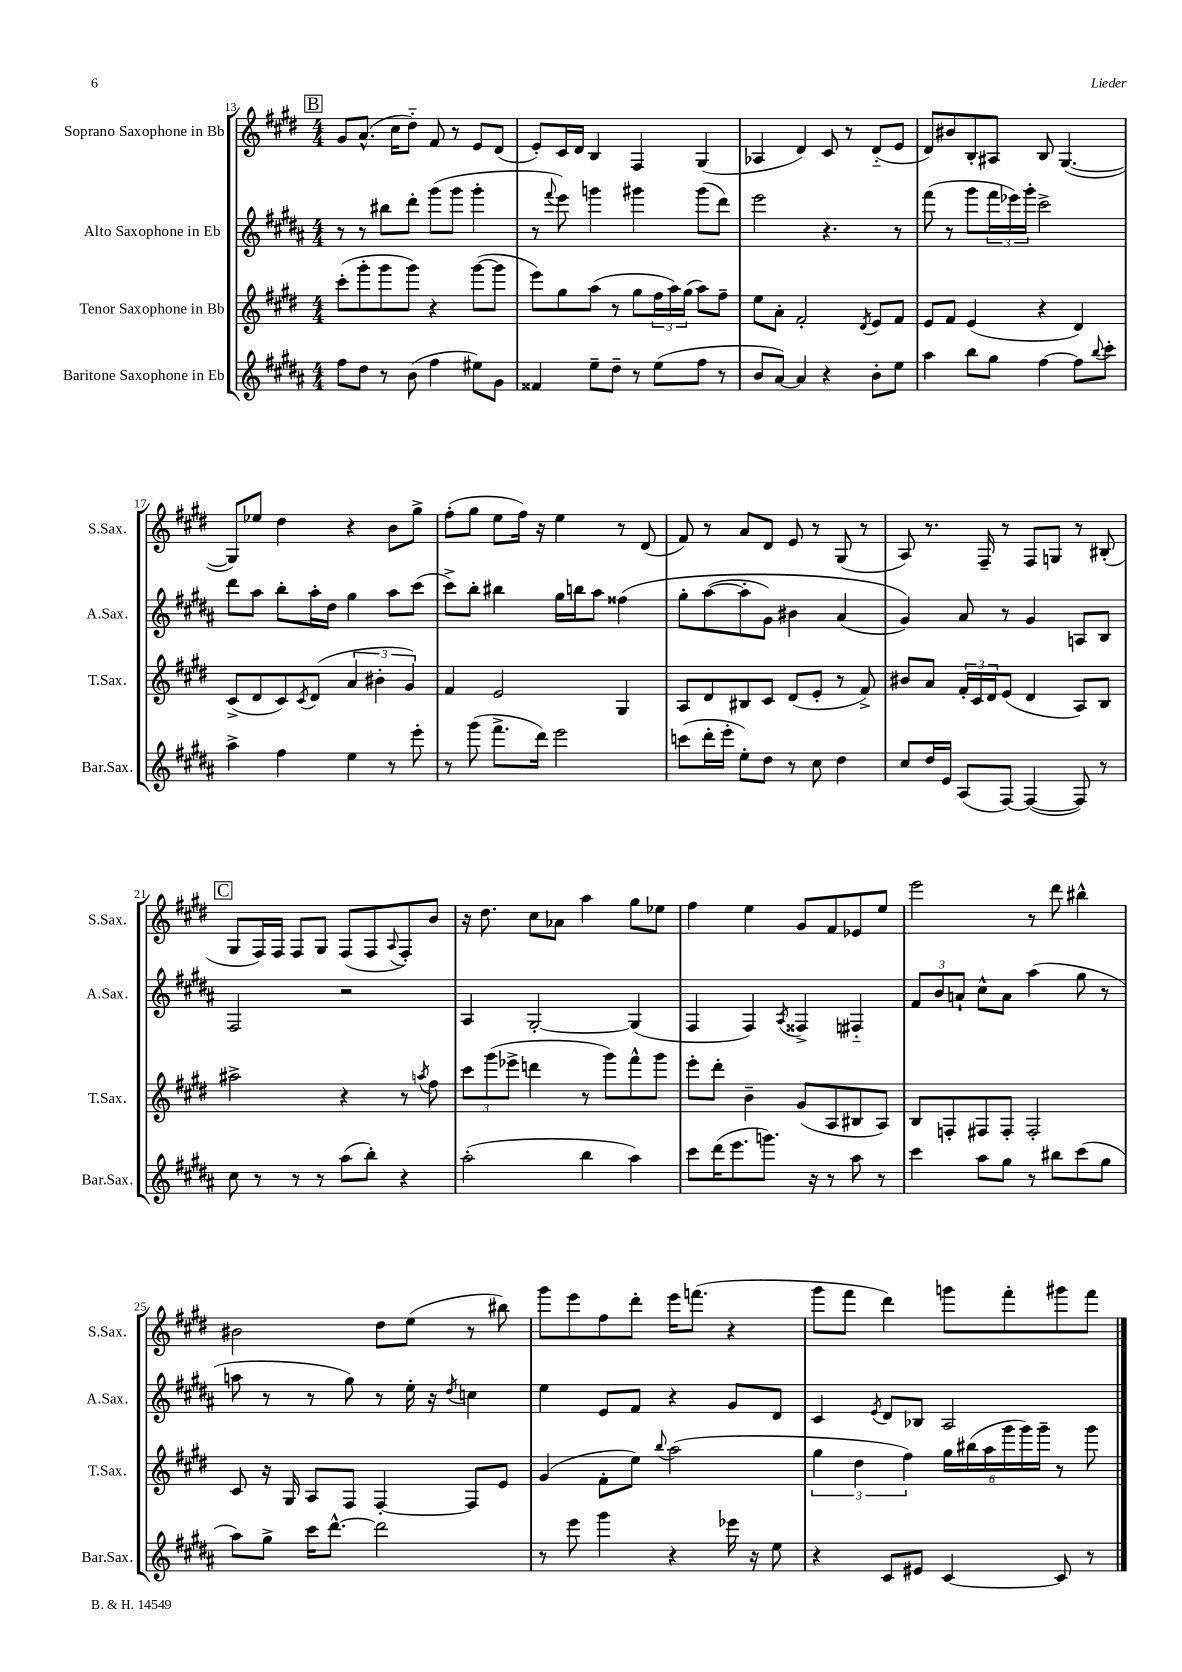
<<
\new StaffGroup <<
\new Staff = "s0" \with { instrumentName = "Soprano Saxophone in Bb" shortInstrumentName = "S.Sax." } {
    \clef treble \key e \major \numericTimeSignature \time 4/4
    \mark \markup { \box "B" } gis'8 a'8.-^( cis''16 dis''8-_) fis'8 r8 e'8 dis'8( |
    e'8-.) cis'16 dis'16 b4 fis4 gis4( |
    aes4 dis'4) cis'8 r8 dis'8-_( e'8 |
    dis'8) bis'8 b8-. ais8 b8 gis4.~( |
    gis8) ees''8 dis''4 r4 b'8 gis''8-> |
    fis''8-.( gis''8 e''8 fis''16) r16 e''4 r8 dis'8( |
    fis'8) r8 a'8 dis'8 e'8 r8 gis8( r8 |
    a8) r8. fis16-- r8 fis8 g8 r8 bis8-.( |
    \mark \markup { \box "C" } gis8 fis16) fis16 fis8 gis8 fis8( fis8 \appoggiatura { a8 } fis8-.) b'8 |
    r16 dis''8. cis''8 aes'8 a''4 gis''8 ees''8 |
    fis''4 e''4 gis'8 fis'8 ees'8 e''8 |
    e'''2 r8 dis'''8 bis''4-^ |
    bis'2 dis''8 e''8( r8 bis''8) |
    gis'''8 e'''8 fis''8 dis'''8-. e'''16 f'''8.( r4 |
    gis'''8 fis'''8 dis'''4) g'''8 fis'''8-. gis'''8 fis'''8 \bar "|." |
}
\new Staff = "s1" \with { instrumentName = "Alto Saxophone in Eb" shortInstrumentName = "A.Sax." } {
    \clef treble \key b \major \numericTimeSignature \time 4/4
    \mark \markup { \box "B" } r8 r8 bis''8 dis'''8-. gis'''8( gis'''8 gis'''4-. |
    r8 \appoggiatura { fis'''8 } e'''8) g'''4 gis'''4 gis'''8( dis'''8) |
    e'''2 r4. r8 |
    fis'''8( r8 gis'''8 \tuplet 3/2 { fis'''16 ees'''16) gis'''16-. } cis'''2-> |
    dis'''8 ais''8 b''8-. ais''16-. dis''16 gis''4 ais''8 cis'''8( |
    cis'''8->) b''8-. bis''4 gis''16 b''16 ais''8 fisis''4\( |
    gis''8-. ais''8~( ais''8-. gis'8) bis'4 ais'4( |
    gis'4)\) ais'8 r8 gis'4 a8 b8 |
    \mark \markup { \box "C" } fis2 r2 |
    ais4 gis2~-. gis4( |
    fis4 fis4) \acciaccatura { ais8 } fisis4-> fis4-_ |
    \tuplet 3/2 { fis'8 b'8 a'8-! } cis''8-^ a'8 ais''4( gis''8 r8 |
    a''8 r8 r8 gis''8) r8 e''16-. r16 \acciaccatura { dis''8 } c''4 |
    e''4 e'8 fis'8 r4 gis'8 dis'8 |
    cis'4 \acciaccatura { e'8 } dis'8 bes8 ais2 \bar "|." |
}
\new Staff = "s2" \with { instrumentName = "Tenor Saxophone in Bb" shortInstrumentName = "T.Sax." } {
    \clef treble \key e \major \numericTimeSignature \time 4/4
    \mark \markup { \box "B" } cis'''8-.( gis'''8-. gis'''8 gis'''8) r4 gis'''8~( gis'''8 |
    e'''8) gis''8 a''8( r8 gis''8 \tuplet 3/2 { fis''16 a''16) gis''16( } a''8) fis''8-- |
    e''8 a'8-. fis'2-. \acciaccatura { dis'8 } e'8 fis'8 |
    e'8 fis'8 e'4( r4 dis'4) |
    cis'8->( dis'8 cis'8) \acciaccatura { cis'8 } dis'8( \tuplet 3/2 { a'4 bis'4-. gis'4) } |
    fis'4 e'2 gis4 |
    a8 dis'8 bis8 cis'8 dis'8( e'8-. r8 fis'8->) |
    bis'8 a'8 \tuplet 3/2 { fis'16-. cis'16 dis'16 } e'8( dis'4 a8) b8 |
    \mark \markup { \box "C" } ais''2-> r4 r8 \acciaccatura { a''8 } fis''8 |
    \tuplet 3/2 { cis'''8 gis'''8( ees'''8-> } d'''4 r8 gis'''8) fis'''8-^ gis'''8 |
    e'''8-. dis'''8-. b'4-- gis'8( a8 bis8 a8) |
    b8 f8-. fis8 fis8-. fis2-. |
    cis'8 r16 gis16 a8 fis8 fis4~-. fis8 e'8 |
    gis'4( fis'8-. e''8) \appoggiatura { b''8 } a''2( |
    \tuplet 3/2 { gis''4 dis''4 fis''4) } \tuplet 6/4 { gis''16 bis''16( a''16 gis'''16 gis'''16) gis'''16-- } r8 gis'''8 \bar "|." |
}
\new Staff = "s3" \with { instrumentName = "Baritone Saxophone in Eb" shortInstrumentName = "Bar.Sax." } {
    \clef treble \key b \major \numericTimeSignature \time 4/4
    \mark \markup { \box "B" } fis''8 dis''8 r8 b'8( fis''4 eis''8) gis'8 |
    fisis'4 e''8-- dis''8-- r8 e''8( fis''8 r8 |
    b'8 ais'8~) ais'4 r4 b'8-. e''8 |
    ais''4 b''8 gis''8 fis''4~ fis''8 \appoggiatura { b''8 } cis'''8-. |
    ais''4-> fis''4 e''4 r8 e'''8-. |
    r8 gis'''8( fis'''8.-> dis'''16) e'''2 |
    c'''8( dis'''16-. e'''16-. e''8-.) dis''8 r8 cis''8 dis''4 |
    cis''8 dis''16 e'16 ais8( fis8~) fis4~( fis8) r8 |
    \mark \markup { \box "C" } cis''8 r8 r8 r8 ais''8( b''8-.) r4 |
    ais''2-.( b''4 ais''4) |
    cis'''8 dis'''16( e'''8. g'''8.) r16 r8 ais''8 r8 |
    cis'''4 ais''8 gis''8 r8 bis''8 cis'''8( gis''8 |
    ais''8) gis''8-> cis'''16 dis'''8.~-^ dis'''2 |
    r8 e'''8 gis'''4 r4 ees'''16 r16 e''8 |
    r4 cis'8 eis'8 cis'4~ cis'8 r8 \bar "|." |
}
>>
>>
\layout { \context { \Score currentBarNumber = #13 } }
